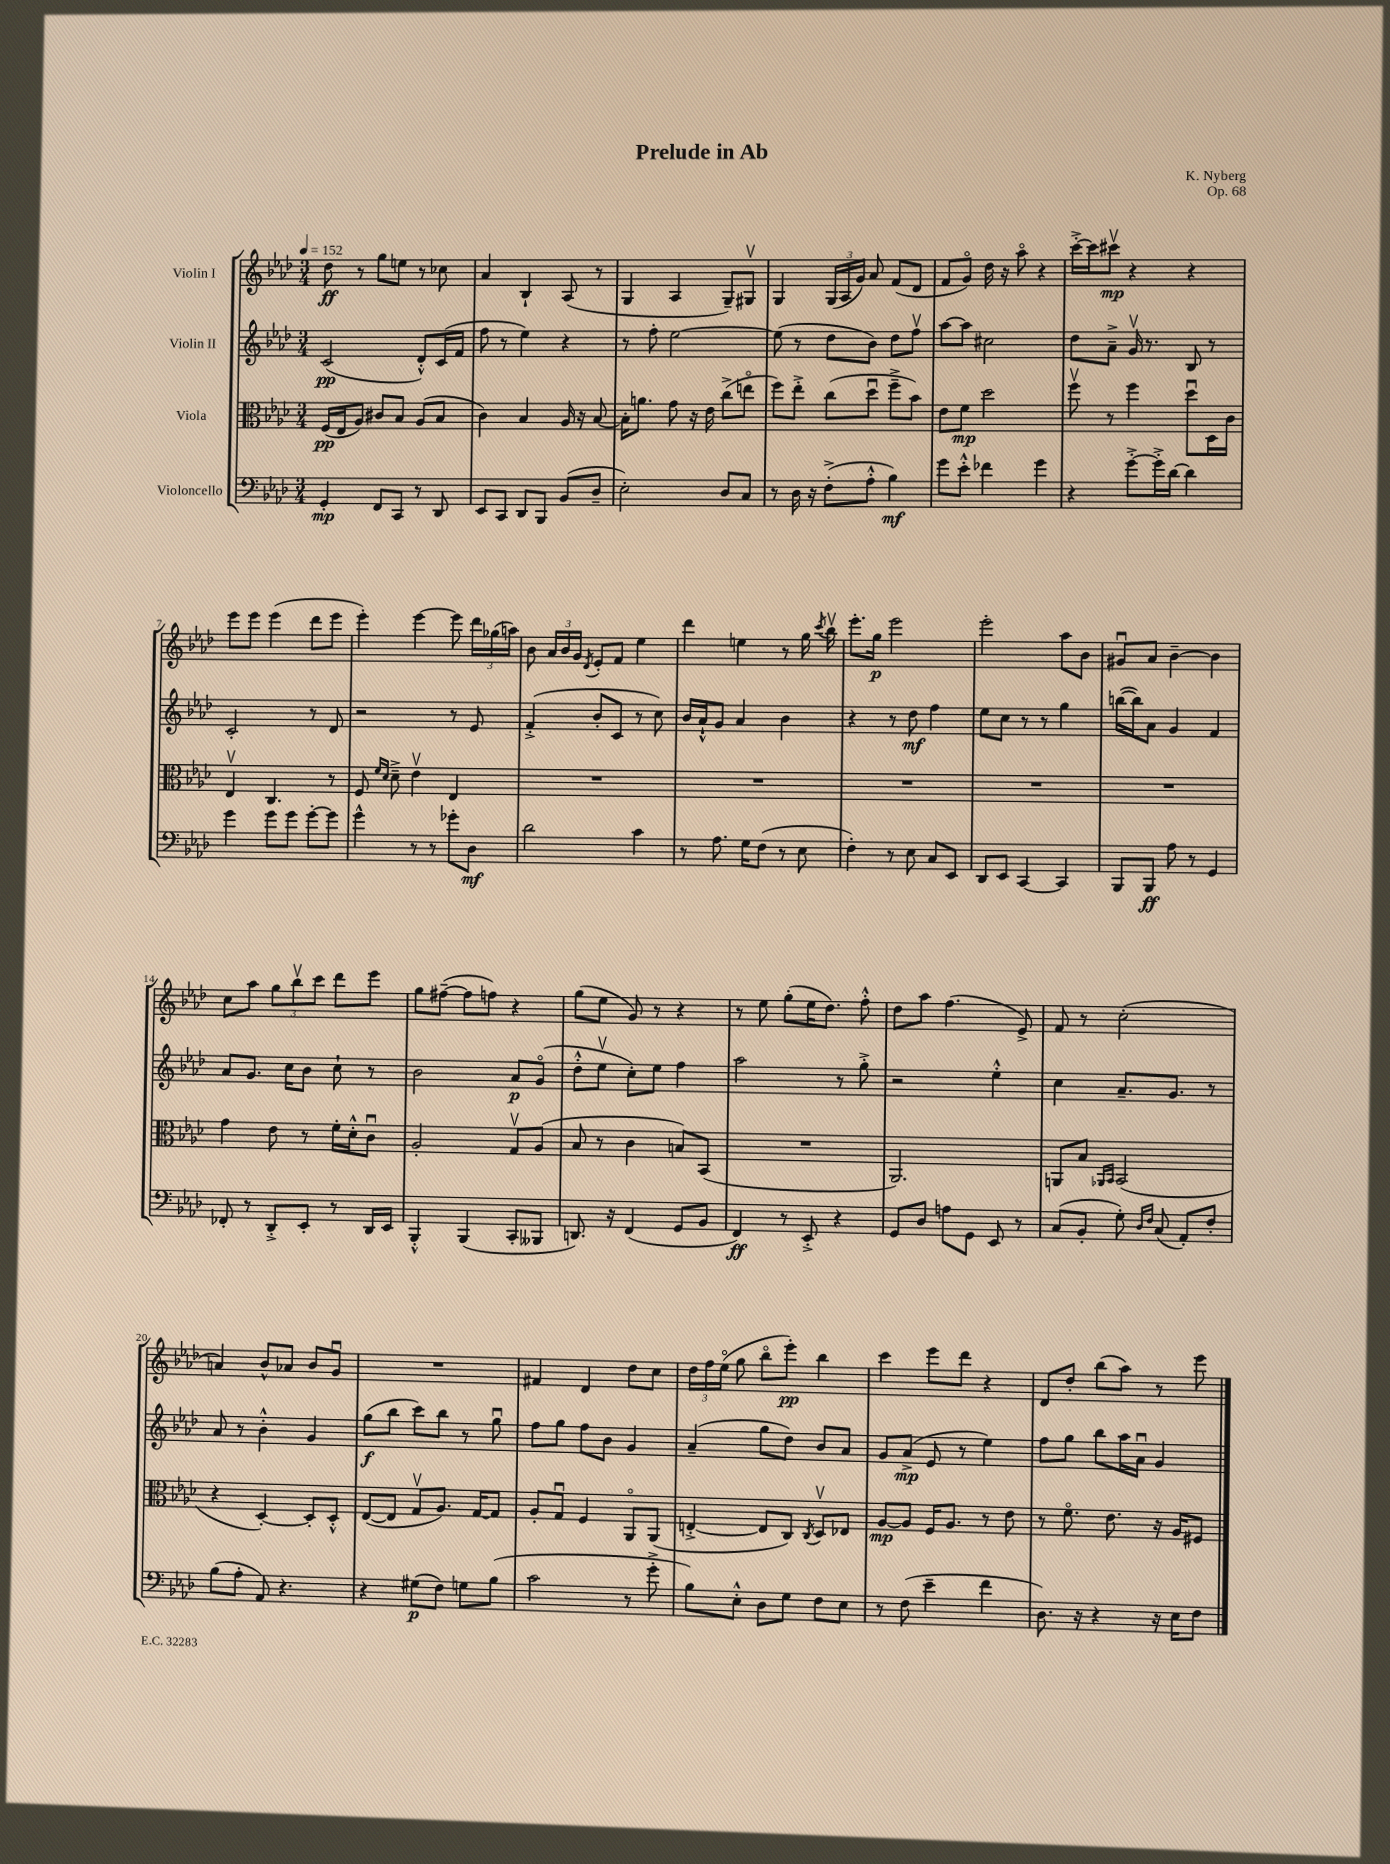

**kern	**kern	**kern	**kern
*staff4	*staff3	*staff2	*staff1
*clefF4	*clefC3	*clefG2	*clefG2
*k[b-e-a-d-]	*k[b-e-a-d-]	*k[b-e-a-d-]	*k[b-e-a-d-]
*M3/4	*M3/4	*M3/4	*M3/4
*MM152	*MM152	*MM152	*MM152
4GG'	(16F	(2c	8dd-
.	16E-	.	.
.	8A-)	.	8r
8FF	8c#	.	8gg
8CC	8B-	.	8ee
8r	(8A-	8d-'^^)	8r
8DD-	8B-	(16c	8cc-
.	.	16f	.
=	=	=	=
8EE-	4c)	8ff	4a-
8CC	.	8r	.
8DD-	4B-	4ee-)	4B-`
8BBB-	.	.	.
(8BB-	16A-	4r	(8A-
.	16r	.	.
8D-~	[8B-	.	8r
=	=	=	=
2E-')	16B-']	8r	4G
.	8.a	.	.
.	.	8ff'	.
.	8g	[2ee-	4A-
.	16r	.	.
.	16e-	.	.
8D-	(8cc^	.	8G~)
8C	8eeo	.	8G#v
=	=	=	=
8r	8ff)	(8ee-]	4G
16D-	8ee-'^	8r	.
16r	.	.	.
(8F'^	(8cc	8dd-	(24G
.	.	.	24A-
.	.	.	24g)
8A-'^^	8dd-u	8b-)	8a-
4B-)	8ff~^	8dd-	(8f
.	8b-)	8ffv	8d-
=	=	=	=
8g	8e-	[8aa-	8f
8e-'^^	8f	8aa-]	8go)
4f-	2dd-	2cc#	16dd-
.	.	.	16r
.	.	.	8aa-o
4g	.	.	4r
=	=	=	=
4r	8ffv	8dd-	[16ccc'^
.	.	.	16ccc]
.	8r	8a-~^	8ccc#v
[8g'^	4ff	16gv	4r
.	.	8.r	.
16g'^]	.	.	.
[16d-	.	.	.
4d-]	8dd-u	8B-	4r
.	16D-	8r	.
.	16c	.	.
=	=	=	=
4g	4E-v	2c'	8eee-
.	.	.	8eee-
8g	4.C	.	(4eee-
8g	.	.	.
[8g'	.	8r	8ddd-
8g]	8r	8d-	8eee-
=	=	=	=
4g^^	8F	2r	4eee-')
.	16qqf	.	.
.	16qqd-	.	.
.	8d-~^	.	.
8r	4e-v	.	[4eee-
8r	.	.	.
8g-'	4E-	8r	8eee-]
8D-	.	8e-	24ddd-
.	.	.	(24gg-
.	.	.	24aa)
=	=	=	=
2d-	2.r	(4f'^	8b-
.	.	.	24a-
.	.	.	24b-
.	.	.	24g
.	.	.	8qd-
.	.	8b-'	8e-'
.	.	8c	8f
4c	.	8r	4ee-
.	.	8cc)	.
=	=	=	=
8r	2.r	16b-	4ddd-
.	.	16a-`^^	.
8.A-	.	8g	.
.	.	4a-	4ee
16G	.	.	.
(8F	.	.	.
8r	.	4b-	8r
8E-	.	.	16gg
.	.	.	8qccc
.	.	.	16bb-v
=	=	=	=
4F')	2.r	4r	8.eee-'
.	.	.	16gg
8r	.	8r	2eee-
8E-	.	8dd-	.
8C	.	4ff	.
8EE-	.	.	.
=	=	=	=
8DD-	2.r	8ee-	2eee-'
8EE-	.	8cc	.
[4CC	.	8r	.
.	.	8r	.
4CC]	.	4gg	8aa-
.	.	.	8b-
=	=	=	=
8BBB-	2.r	([16bb	8g#u
.	.	16bb])	.
8BBB-	.	8a-	8a-
8A-	.	4g	[4b-~
8r	.	.	.
4GG	.	4f	4b-]
=	=	=	=
8FF-'	4g	8a-	8cc
8r	.	8.g	8aa-
8DD-'^	8e-	.	12gg
.	.	16cc	.
.	.	.	12bb-v
8EE-'	8r	8b-	.
.	.	.	12ccc
8r	16f'	8cc`	8ddd-
.	16d-'^^	.	.
16DD-	8cu	8r	8eee-
16EE-	.	.	.
=	=	=	=
4BBB-'^^	2A-'	2b-	8gg
.	.	.	([8ff#~
(4BBB-	.	.	8ff#]
.	.	.	8ff)
8CC'	8Gv	8a-	4r
8BBB--	(8A-	(8go	.
=	=	=	=
8.DD)	8B-	8dd-'^^	(8gg
.	8r	8ee-v	8ee-
16r	.	.	.
(4FF	4c	8cc')	8g)
.	.	8ee-	8r
8GG	8B)	4ff	4r
8BB-	(8BB-	.	.
=	=	=	=
4FF)	2.r	2aa-	8r
.	.	.	8ee-
8r	.	.	(8gg'
8EE-'^	.	.	16ee-
.	.	.	8.dd-)
4r	.	8r	.
.	.	8gg'^	8ff'^^
=	=	=	=
8GG	2.AA-)	2r	8dd-
8D-	.	.	8aa-
8A	.	.	(4.ff
8GG	.	.	.
8EE-	.	4ee-'^^	.
8r	.	.	8e-^)
=	=	=	=
(8C	8AA	4cc	8f
8BB-'	8B-	.	8r
.	16qqAA-	.	.
.	16qqBB-	.	.
8G')	(2BB-	8.a-~	(2cc'
16qqD-	.	.	.
16qqF	.	.	.
(8C	.	.	.
.	.	8.g	.
8AA-')	.	.	.
8F'	.	8r	.
=	=	=	=
(8B-	4r	8a-	4a)
8A-'	.	8r	.
8AA-)	[4D-')	4b-'^^	8b-^^
4.r	.	.	8a-
.	8D-']	4g	8b-
.	8D-'^^	.	8gu
=	=	=	=
4r	([8E-	(8gg	2.r
.	8E-]	8bb-	.
(8G#	8Gv	8ccc)	.
8F)	8.A-)	8bb-	.
8G	.	8r	.
.	[16G	.	.
(8B-	8G]	8ggu	.
=	=	=	=
2c	8A-'	8ff	4f#
.	8Gu	8gg	.
.	4F	8ff	4d-
.	.	8b-	.
8r	8AA-o	4g	8dd-
8g'^	(8AA-	.	8cc
=	=	=	=
8B-)	[4E'^	(4a-~	24dd-
.	.	.	24ff
.	.	.	(24ee-o
8E-'^^	.	.	8gg
8D-	8E]	8gg	8bb-o
8G	8C)	8dd-)	8eee-')
.	8qC	.	.
8F	8D-v	8b-	4bb-
8E-	8E-	8a-	.
=	=	=	=
8r	[8A-	8g	4ccc
(8F	8A-]	(8a-^	.
4e-~	16F	8e-	8eee-
.	8.A-	.	.
.	.	8r	8ddd-
4f	8r	4ee-)	4r
.	8e-	.	.
=	=	=	=
8.D-)	8r	8ff	8d-
.	8.fo	8gg	8dd-'
16r	.	.	.
4r	.	8bb-	(8bb-
.	8.e-	.	.
.	.	16aa-	8aa-)
.	.	16a-u	.
16r	16r	4g	8r
16E-	16A-	.	.
8F	8F#	.	8eee-
==	==	==	==
*-	*-	*-	*-
